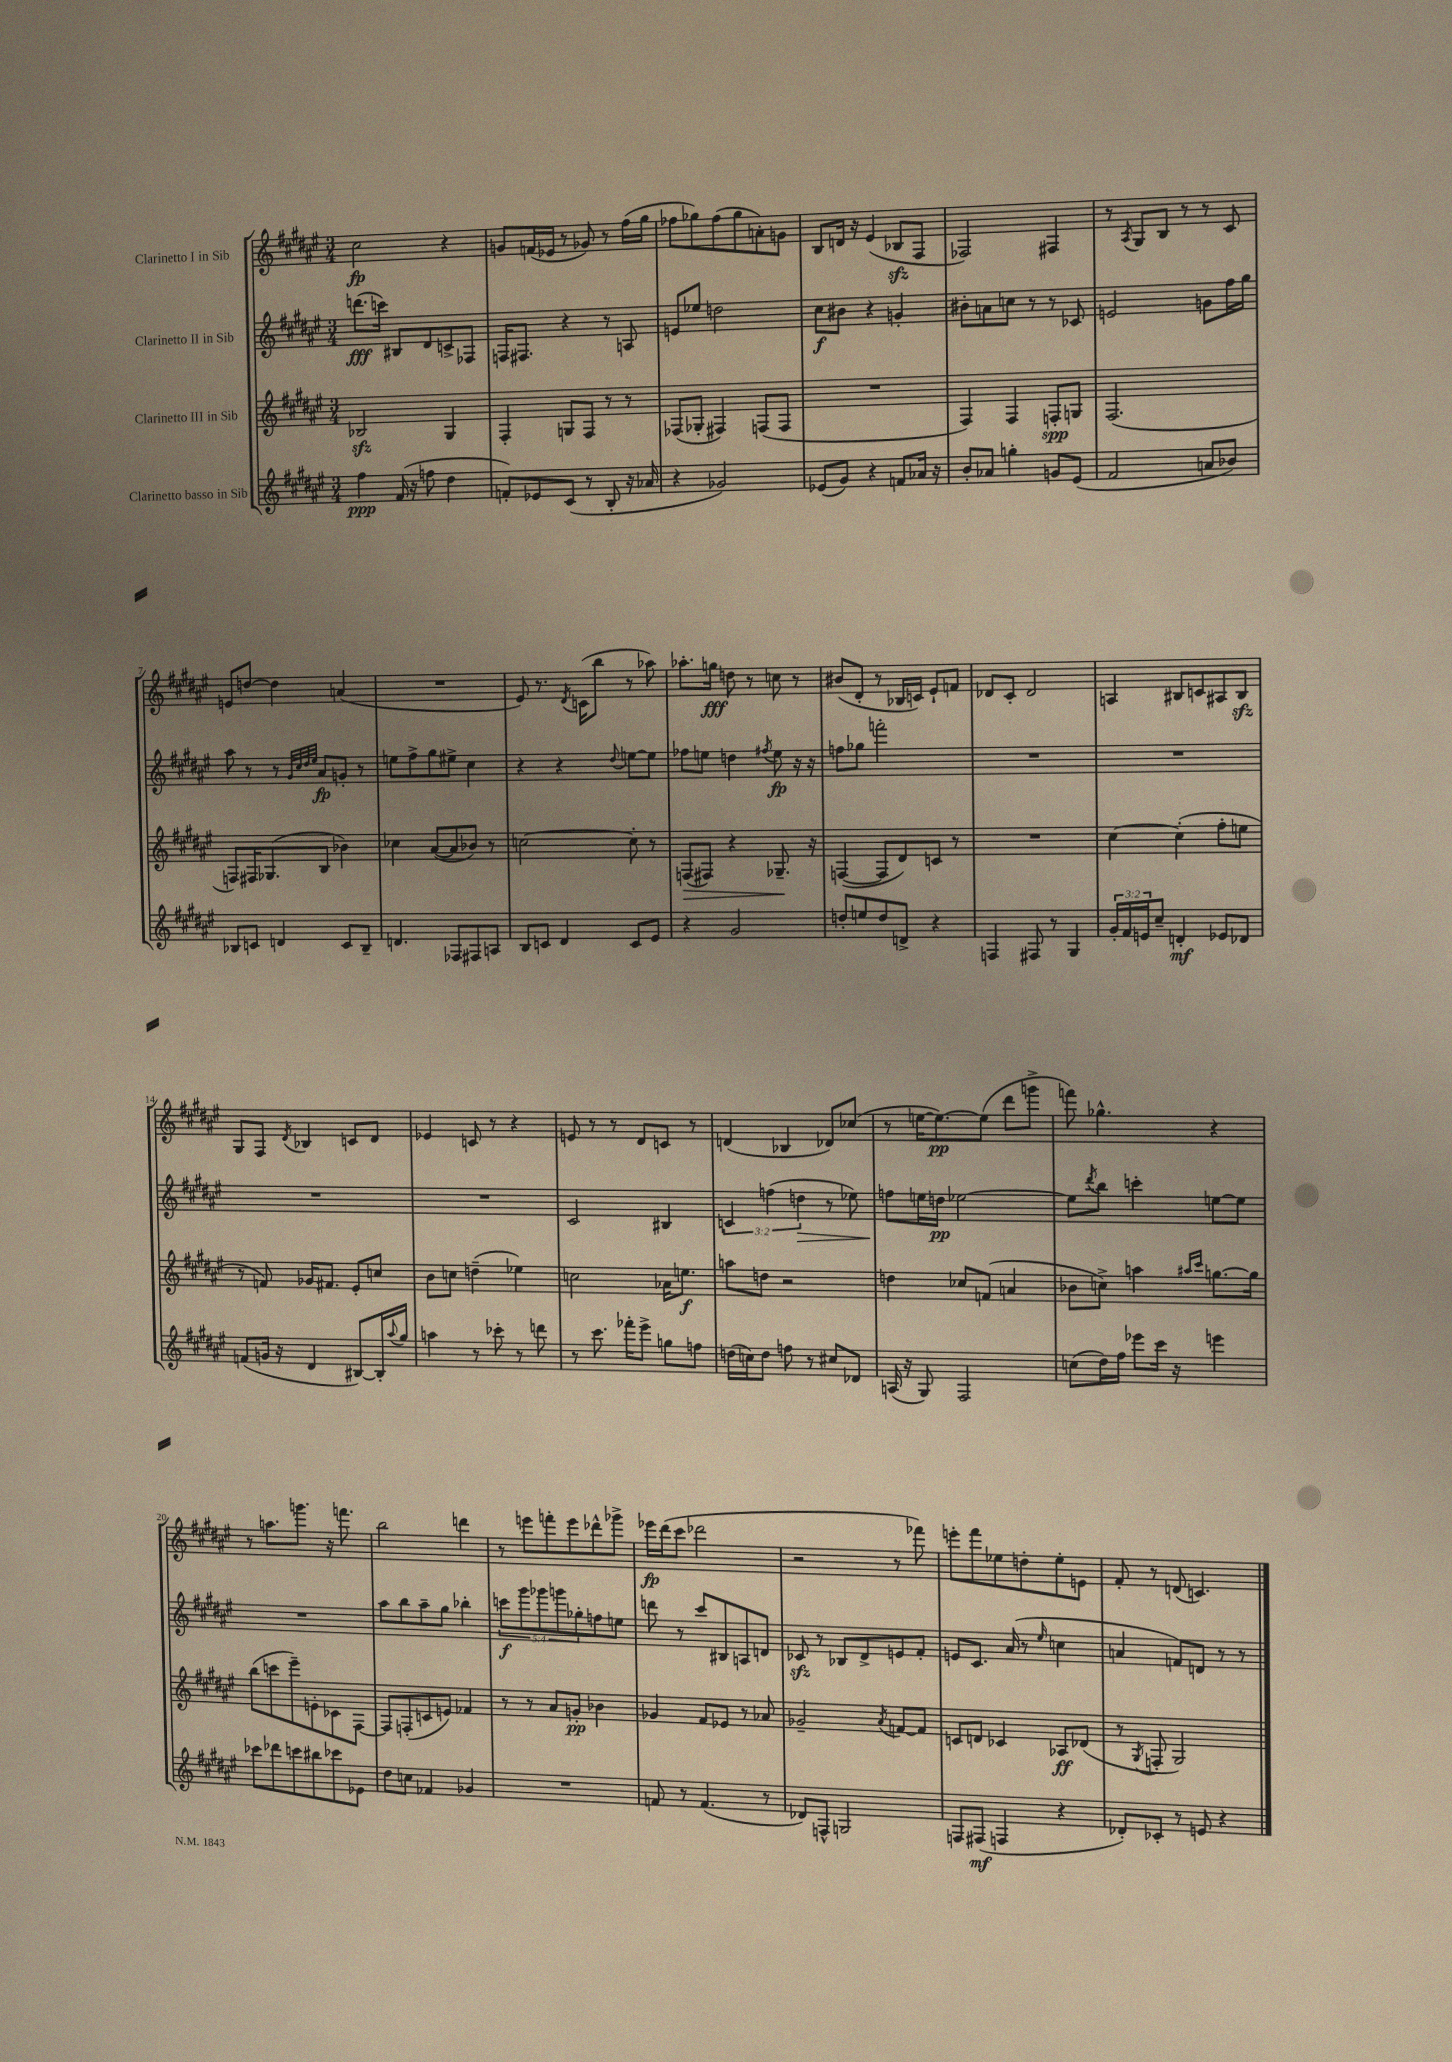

**kern	**dynam	**kern	**dynam	**kern	**dynam	**kern	**dynam
*part4	*part4	*part3	*part3	*part2	*part2	*part1	*part1
*staff4	*staff4	*staff3	*staff3	*staff2	*staff2	*staff1	*staff1
*I"Clarinetto basso in Sib	*	*I"Clarinetto III in Sib	*	*I"Clarinetto II in Sib	*	*I"Clarinetto I in Sib	*
*clefG2	*	*clefG2	*	*clefG2	*	*clefG2	*
*k[f#c#g#d#a#e#]	*	*k[f#c#g#d#a#e#]	*	*k[f#c#g#d#a#e#]	*	*k[f#c#g#d#a#e#]	*
*M3/4	*	*M3/4	*	*M3/4	*	*M3/4	*
=1	=1	=1	=1	=1	=1	=1	=1
4ff#\	ppp	2B-Xzz/	.	(8.dddn\L	fff	2cc#\	fp
.	.	.	.	16cccn\Jk)	.	.	.
(16f#/	.	.	.	8B#X/L	.	.	.
16r	.	.	.	.	.	.	.
8ffn\	.	.	.	8d#/	.	.	.
4dd#\	.	4G#/	.	8cn^/	.	4r	.
.	.	.	.	8F-X/J	.	.	.
=2	=2	=2	=2	=2	=2	=2	=2
8fn'/L)	.	4F#'/	.	16Fn/KL	.	8gn/L	.
.	.	.	.	8.F#X/J	.	.	.
8e-X/	.	.	.	.	.	(16fn/L	.
.	.	.	.	.	.	16e-X/JJ	.
(8c#/J	.	8Gn/L	.	4r	.	8r	.
8r	.	8F#/J	.	.	.	8g-X/)	.
8B'/	.	8r	.	8r	.	8r	.
16r	.	8r	.	8An/	.	(16ff#\LL	.
16a-X/	.	.	.	.	.	16gg#\JJ	.
=3	=3	=3	=3	=3	=3	=3	=3
4r	.	(8F-X/L	.	8en/L	.	8ff-X\L	.
.	.	8G-X'/J	.	8ee-X/J	.	8gg-X\)	.
2g-X/)	.	4F#X/)	.	2ddn\	.	(8ff-\	.
.	.	.	.	.	.	8gg-\	.
.	.	(8Fn/L	.	.	.	8an'\)	.
.	.	8F/J	.	.	.	8gn\J	.
=4	=4	=4	=4	=4	=4	=4	=4
(8e-X/L	.	2.r	.	8cc#\L	f	8B/L	.
8g#/J)	.	.	.	8b#X\J	.	16dn/Jk	.
.	.	.	.	.	.	16r	.
4r	.	.	.	4r	.	(4e#/	.
8fn/L	.	.	.	4gn'/	.	8B-Xzz/L	.
16a-X/Jk	.	.	.	.	.	8F#/J	.
16r	.	.	.	.	.	.	.
=5	=5	=5	=5	=5	=5	=5	=5
8b'/L	.	4F#/)	.	8b#X'\L	.	2F-X/)	.
8a-X/J	.	.	.	8an\	.	.	.
4ggn'\	.	4F#/	.	8ccn\J	.	.	.
.	.	.	.	8r	.	.	.
8gn/L	.	8Fn'/L	spp	8r	.	4F#X/	.
(8e#/J	.	8Gn/J	.	8c-X/	.	.	.
=6	=6	=6	=6	=6	=6	=6	=6
2f#/	.	(2.F#/	.	2en/	.	8r	.
.	.	.	.	.	.	8qA#/	.
.	.	.	.	.	.	8G#/L	.
.	.	.	.	.	.	8B/J	.
.	.	.	.	.	.	8r	.
8an/L	.	.	.	8gn\L	.	8r	.
8b-X/J)	.	.	.	16ff#\L	.	8c#/	.
.	.	.	.	16gg#\JJ	.	.	.
!!LO:LB:g=z
=7	=7	=7	=7	=7	=7	=7	=7
8B-X/L	.	8Fn/L)	.	8aa#\	.	8en/L	.
8cn/J	.	16F#X/K	.	8r	.	[8ddn/J	.
.	.	(8.G-X/	.	.	.	.	.
4dn/	.	.	.	8r	.	4dd\]	.
.	.	.	.	32qqg#/LLL	.	.	.
.	.	.	.	32qqcc#/	.	.	.
.	.	.	.	32qqdd#/	.	.	.
.	.	.	.	32qqee#/JJJ	.	.	.
.	.	8B/J	.	8a#/L	fp	.	.
8c/L	.	4b-X\)	.	8gn'/J	.	(4an/	.
8B-~/J	.	.	.	8r	.	.	.
=8	=8	=8	=8	=8	=8	=8	=8
4.dn/	.	4cc-X\	.	8een\L	.	2.r	.
.	.	.	.	8ff#^\	.	.	.
.	.	([8a#/L	.	8gg#\	.	.	.
8F-X/L	.	8a#/]	.	8ee#X^\J	.	.	.
8F#X/	.	8b-X/J)	.	4cc#\	.	.	.
8An/J	.	8r	.	.	.	.	.
=9	=9	=9	=9	=9	=9	=9	=9
8B/L	.	[2ccn\	.	4r	.	8e#/)	.
8cn/J	.	.	.	.	.	8.r	.
4d#/	.	.	.	4r	.	.	.
.	.	.	.	.	.	8qd#/	.
.	.	.	.	.	.	(16cn\KL	.
.	.	.	.	.	.	8bb\J	.
.	.	.	.	8qqdd#/	.	.	.
8c/L	.	8cc'\]	.	[8een\L	.	8r	.
8e#/J	.	8r	.	8ee\J]	.	8aa-X\)	.
=10	=10	=10	=10	=10	=10	=10	=10
!	!	!	!LO:HP:b	!	!	!	!
4r	.	(8Fn/L	>	8ff-X\L	.	8.aa-X'\L	.
.	.	8F#X/J)	.	8een\J	.	.	.
.	.	.	.	.	.	16ggn\Jk	fff
2g#/	.	4r	.	4ddn\	.	8ddn\	.
.	.	.	.	.	.	8r	.
.	.	.	.	8qff#X/	.	.	.
.	.	8.G-X~/	.	8ee\	fp	8ccn\	.
.	.	.	.	16r	.	8r	.
.	.	16r	]	16r	.	.	.
=11	=11	=11	=11	=11	=11	=11	=11
8ddn'/L	.	([4Fn/	.	8ffn\L	.	(8b#X/L	.
8een/	.	.	.	8gg-X\J	.	8d#'/J	.
8dd/	.	8F/L]	.	2fffn'\	.	8r	.
8dn^/J	.	8d#/)	.	.	.	16B-X/LL	.
.	.	.	.	.	.	16cn/JJ)	.
4r	.	8cn/J	.	.	.	8e#`/L	.
.	.	8r	.	.	.	8fn/J	.
=12	=12	=12	=12	=12	=12	=12	=12
4Fn/	.	2.r	.	2.r	.	8d-X/L	.
.	.	.	.	.	.	8c#'/J	.
8F#X/	.	.	.	.	.	2d-/	.
8r	.	.	.	.	.	.	.
4G#/	.	.	.	.	.	.	.
=13	=13	=13	=13	=13	=13	=13	=13
24g#'/LL	.	[4cc#\	.	2.r	.	4An/	.
24f#/	.	.	.	.	.	.	.
24en/J	.	.	.	.	.	.	.
8cc#~/J	.	.	.	.	.	.	.
4dn'/	mf	(4cc#'\]	.	.	.	8B#X/L	.
.	.	.	.	.	.	8cn/	.
8e-X/L	.	8ff#'\L	.	.	.	8A#X/	.
8d-X/J	.	8een\J	.	.	.	8B#zz/J	.
!!LO:LB:g=z
=14	=14	=14	=14	=14	=14	=14	=14
(8fn/L	.	8r	.	2.r	.	8G#/L	.
16gn/Jk	.	8fn/)	.	.	.	8F#/J	.
16r	.	.	.	.	.	.	.
.	.	.	.	.	.	8qd#/	.
4d#/	.	16g-X/KL	.	.	.	4B-X/	.
.	.	8.f#X/J	.	.	.	.	.
[8B#X/L)	.	8e#'/L	.	.	.	8cn/L	.
16B#'/L]	.	8ccn/J	.	.	.	8d#/J	.
8qqaa#/	.	.	.	.	.	.	.
16gg#/JJ	.	.	.	.	.	.	.
=15	=15	=15	=15	=15	=15	=15	=15
4aan\	.	8b\L	.	2.r	.	4e-X/	.
.	.	8ccn\J	.	.	.	.	.
8r	.	(4ddn~\	.	.	.	8cn/	.
8ccc-X'\	.	.	.	.	.	8r	.
8r	.	4ee-X\)	.	.	.	4r	.
8dddn\	.	.	.	.	.	.	.
=16	=16	=16	=16	=16	=16	=16	=16
8r	.	2ccn\	.	2c#/	.	8en/	.
8.ccc#\	.	.	.	.	.	8r	.
.	.	.	.	.	.	8r	.
16fff-X'\KL	.	.	.	.	.	.	.
8eee#^\J	.	.	.	.	.	8d#/L	.
8ggn\L	.	16a-X\KL	.	4B#X/	.	8cn/J	.
.	.	8.een\J	f	.	.	.	.
8ffn\J	.	.	.	.	.	8r	.
=17	=17	=17	=17	=17	=17	=17	=17
(16ddn\LL	.	8aan\L	.	6cn/	.	(4dn/	.
16ccn\J)	.	.	.	.	.	.	.
8dd\J	.	8ddn\J	.	.	.	.	.
.	.	.	.	(6ffn\	.	.	.
8ffn\	.	2r	.	.	.	4B-X/	.
!	!	!	!	!	!LO:HP:b	!	!
.	.	.	.	6ddn\	>	.	.
8r	.	.	.	.	.	.	.
8cc#X/L	.	.	.	8r	.	8d-X/L)	.
8d-X/J	.	.	.	8ee-X\)	.	(8cc-X/J	.
=18	=18	=18	=18	=18	=18	=18	=18
(16An/	.	4ddn\	.	8ffn\L	.	8r	.
16r	.	.	.	.	.	.	.
8G#/)	.	.	.	16een\L	]	[16een\KL	.
.	.	.	.	16ddn\JJ	pp	8.ee\_)	pp
2F#/	.	8cc-X/L	.	[2ee-X\	.	.	.
.	.	(8fn/J	.	.	.	(8ee\J]	.
.	.	4an/	.	.	.	8ddd#\L	.
.	.	.	.	.	.	8gggn^\J	.
=19	=19	=19	=19	=19	=19	=19	=19
(8ccn\L	.	8b-X\L	.	8ee-\L]	.	8fffn\)	.
.	.	.	.	8qddd#/	.	.	.
16dd#\L)	.	8ccn^\J)	.	8bb\J	.	4.gg-X^^\	.
16ff#\JJ	.	.	.	.	.	.	.
8eee-X\L	.	4aan\	.	4cccn'\	.	.	.
16ccc#\Jk	.	.	.	.	.	.	.
16r	.	.	.	.	.	.	.
.	.	16qqaa#X/LL	.	.	.	.	.
.	.	16qqccc#/JJ	.	.	.	.	.
4eeen\	.	[8.ggn\L	.	[8een\L	.	4r	.
.	.	.	.	8ee\J]	.	.	.
.	.	16gg\Jk]	.	.	.	.	.
!!LO:LB:g=z
=20	=20	=20	=20	=20	=20	=20	=20
8ccc-X\L	.	(8bb\L	.	2.r	.	8r	.
8ddd-X\	.	8cccn\	.	.	.	8.aan\L	.
8cccn\	.	8eee#~\)	.	.	.	.	.
.	.	.	.	.	.	8.gggn\J	.
8bb#X\	.	8en'\	.	.	.	.	.
8ccc-X\	.	8c-X\	.	.	.	16r	.
.	.	.	.	.	.	8.fffn\	.
8e-X\J	.	[8F#\J	.	.	.	.	.
=21	=21	=21	=21	=21	=21	=21	=21
8dd#\L	.	8F#/L]	.	8aa#\L	.	2bb\	.
8ccn\J	.	(8Fn'/	.	8bb\	.	.	.
4f-X/	.	8cn/	.	8aa#~\	.	.	.
.	.	8en/J)	.	8gg#\J	.	.	.
4g-X/	.	4f-X/	.	4bb-X'\	.	4dddn\	.
=22	=22	=22	=22	=22	=22	=22	=22
2.r	.	8r	.	10cccn\L	f	8r	.
.	.	.	.	10ggg#\	.	.	.
.	.	8r	.	.	.	8eeen\L	.
.	.	.	.	10ggg-X\	.	.	.
.	.	8a#/L	.	.	.	8fffn'\	.
.	.	.	.	10gggn\	.	.	.
.	.	8gn'/J	pp	.	.	8eee\	.
.	.	.	.	10gg-X'\	.	.	.
.	.	4b-X\	.	8ffn\	.	8ddd-X^^\	.
.	.	.	.	8een\J	.	8ggg-X^\J	.
=23	=23	=23	=23	=23	=23	=23	=23
8fn/	.	4g-X/	.	8dddn\	.	16eee-X\LL	fp
.	.	.	.	.	.	(16ddd#\J	.
8r	.	.	.	8r	.	8ccc#\J	.
(4.f/	.	8f#/L	.	8ccc#/L	.	2ddd-X\	.
.	.	8e-X/J	.	8B#X/	.	.	.
.	.	8r	.	8An/	.	.	.
8r	.	8a-X/	.	8dn/J	.	.	.
=24	=24	=24	=24	=24	=24	=24	=24
8d-X/L)	.	2g-X~/	.	8c-Xzz/	.	2r	.
8Fn^^/J	.	.	.	8r	.	.	.
2Gn/	.	.	.	8B-X/L	.	.	.
.	.	.	.	8d#^/	.	.	.
.	.	8qa#/	.	.	.	.	.
.	.	[8fn/L	.	8en/	.	8r	.
.	.	8f/J]	.	8f#'/J	.	8fff-X\)	.
=25	=25	=25	=25	=25	=25	=25	=25
8Fn/L	.	8cn/L	.	8en/L	.	8eeen'\L	.
(8F#X/J	mf	8dn/J	.	8.c#/J	.	8fff#\	.
4Fn/	.	4c-X/	.	.	.	8ee-X\	.
.	.	.	.	(16a#/	.	.	.
.	.	.	.	8r	.	8ddn'\	.
.	.	.	.	16qqee#/	.	.	.
4r	.	8A-X/L	ff	4ccn\	.	8ee-'\	.
.	.	(8d-X/J	.	.	.	8en\J	.
=26	=26	=26	=26	=26	=26	=26	=26
8d-X'/L)	.	8r	.	4an/	.	8f#'/	.
.	.	8qG#/	.	.	.	.	.
8c-X'/J	.	8Fn'/	.	.	.	8r	.
8r	.	2G#/)	.	8fn/L)	.	(8dn/	.
8en/	.	.	.	8dn/J	.	4.cn/)	.
4r	.	.	.	8r	.	.	.
.	.	.	.	8r	.	.	.
==	==	==	==	==	==	==	==
*-	*-	*-	*-	*-	*-	*-	*-
